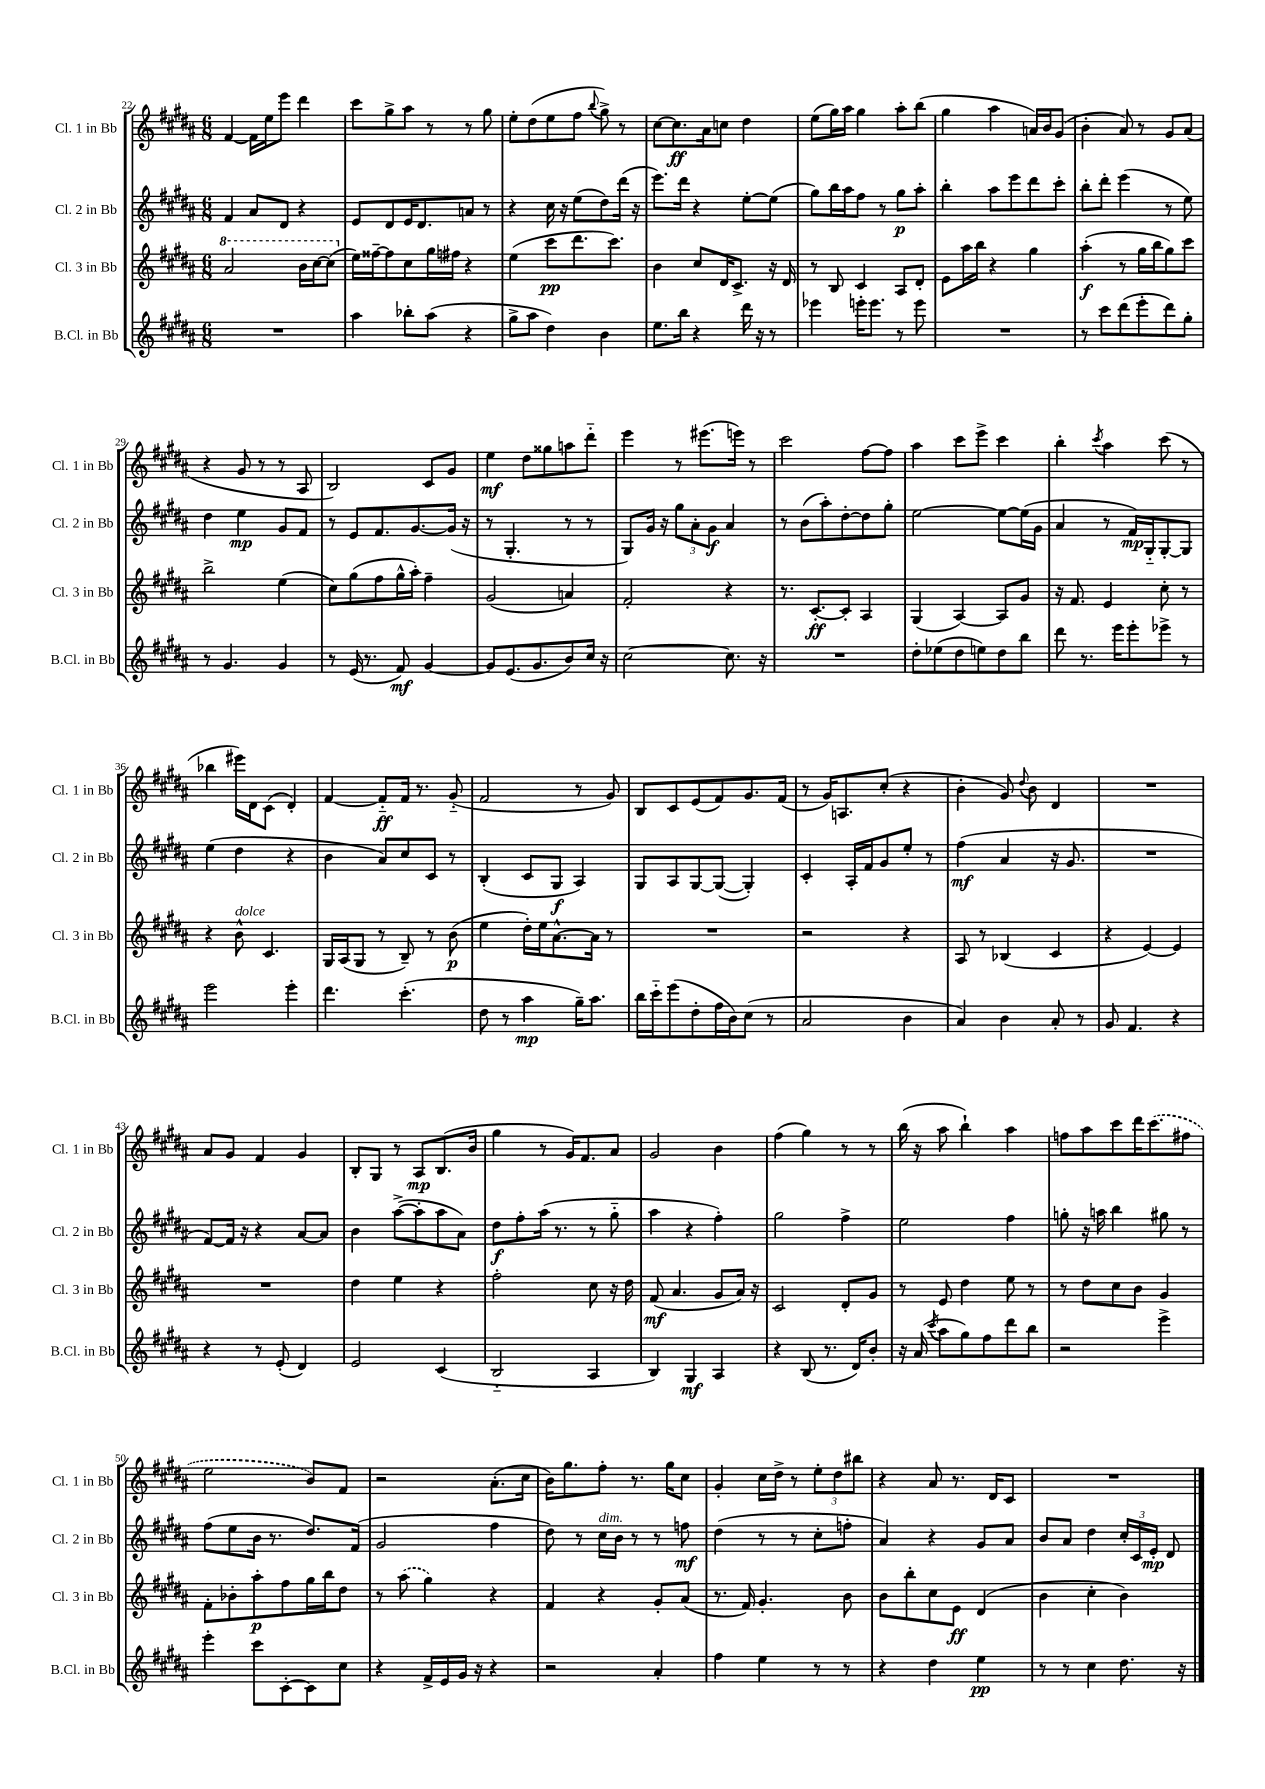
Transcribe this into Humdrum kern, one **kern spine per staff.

**kern	**dynam	**kern	**dynam	**kern	**dynam	**kern	**dynam
*part4	*part4	*part3	*part3	*part2	*part2	*part1	*part1
*staff4	*staff4	*staff3	*staff3	*staff2	*staff2	*staff1	*staff1
*I"B.Cl. in Bb	*	*I"Cl. 3 in Bb	*	*I"Cl. 2 in Bb	*	*I"Cl. 1 in Bb	*
*I'B.Cl. in Bb	*	*I'Cl. 3 in Bb	*	*I'Cl. 2 in Bb	*	*I'Cl. 1 in Bb	*
*clefG2	*	*clefG2	*	*clefG2	*	*clefG2	*
*k[f#c#g#d#a#]	*	*k[f#c#g#d#a#]	*	*k[f#c#g#d#a#]	*	*k[f#c#g#d#a#]	*
*M6/8	*	*M6/8	*	*M6/8	*	*M6/8	*
*	*	*8va	*	*	*	*	*
=22	=22	=22	=22	=22	=22	=22	=22
2.r	.	2aa#/	.	4f#/	.	[4f#/	.
.	.	.	.	8a#/L	.	16f#\LL]	.
.	.	.	.	.	.	16ee\J	.
.	.	.	.	8d#/J	.	8eee\J	.
.	.	16bb\LL	.	4r	.	4ddd#\	.
.	.	[16ccc#\J	.	.	.	.	.
.	.	(8ccc#\J]	.	.	.	.	.
=23	=23	=23	=23	=23	=23	=23	=23
*	*	*X8va	*	*	*	*	*
4aa#\	.	16ee\LL)	.	8e/L	.	8ccc#\L	.
.	.	[16ff##X~\J	.	.	.	.	.
.	.	8ff##\]	.	8d#/	.	8gg#^\	.
8bb-X'\L	.	8cc#\	.	16e/K	.	8aa#\J	.
.	.	.	.	8.d#/	.	.	.
(8aa#\J	.	16gg#\L	.	.	.	8r	.
.	.	16ff#X\JJ	.	.	.	.	.
4r	.	4r	.	8an/J	.	8r	.
.	.	.	.	8r	.	8gg#\	.
=24	=24	=24	=24	=24	=24	=24	=24
8gg#^\L	.	(4ee\	.	4r	.	8ee'\L	.
8aa#\J	.	.	.	.	.	(8dd#\	.
4dd#\)	.	8ccc#\L	pp	16cc#\	.	8ee\	.
.	.	.	.	16r	.	.	.
.	.	8.ddd#\	.	(8ee\L	.	8ff#\J	.
.	.	.	.	.	.	8qqbb/	.
4b\	.	.	.	8dd#\)	.	8gg#^\)	.
.	.	8.ccc#\J)	.	.	.	.	.
.	.	.	.	(16ddd#\Jk	.	8r	.
.	.	.	.	16r	.	.	.
=25	=25	=25	=25	=25	=25	=25	=25
8.ee\L	.	4b\	.	8.eee\L)	.	[8cc#\L	.
.	.	.	.	.	.	8.cc#\]	ff
16bb\Jk	.	.	.	16ddd#\Jk	.	.	.
4r	.	8cc#/L	.	4r	.	.	.
.	.	.	.	.	.	16a#\k	.
.	.	16d#/K	.	.	.	8ccn\J	.
.	.	8.c#^/J	.	.	.	.	.
16ddd#\	.	.	.	[8ee'\L	.	4dd#\	.
16r	.	.	.	.	.	.	.
8r	.	16r	.	(8ee\J]	.	.	.
.	.	16d#/	.	.	.	.	.
=26	=26	=26	=26	=26	=26	=26	=26
4eee-X\	.	8r	.	8gg#\L)	.	(8ee\L	.
.	.	8B/	.	16bb\L	.	16gg#\L)	.
.	.	.	.	16aa#\J	.	16aa#\JJ	.
16eeen'\KL	.	4c#/	.	8ff#\J	.	4gg#\	.
8.eee\J	.	.	.	.	.	.	.
.	.	.	.	8r	.	.	.
8r	.	8A#/L	.	8gg#\L	p	8aa#'\L	.
8eee\	.	8d#'/J	.	8aa#'\J	.	(8bb\J	.
=27	=27	=27	=27	=27	=27	=27	=27
2.r	.	8e\L	.	4bb'\	.	4gg#\	.
.	.	16aa#\L	.	.	.	.	.
.	.	16bb\JJ	.	.	.	.	.
.	.	4r	.	8aa#\L	.	4aa#\	.
.	.	.	.	8eee\	.	.	.
.	.	4gg#\	.	8ddd#\	.	16an/LL)	.
.	.	.	.	.	.	16b/J	.
.	.	.	.	8ccc#'\J	.	(8g#/J	.
=28	=28	=28	=28	=28	=28	=28	=28
8r	.	(4aa#'\	f	8bb'\L	.	4b'\	.
8ccc#\L	.	.	.	8ddd#'\J	.	.	.
(8ddd#\	.	8r	.	(4eee\	.	8a#/)	.
8eee'\	.	16gg#\LL	.	.	.	8r	.
.	.	16bb\J	.	.	.	.	.
8ddd#\)	.	8gg#\)	.	8r	.	8g#/L	.
8gg#'\J	.	8ccc#\J	.	8ee\)	.	(8a#/J	.
!!LO:LB:g=z
=29	=29	=29	=29	=29	=29	=29	=29
8r	.	2bb^\	.	4dd#\	.	4r	.
4.g#/	.	.	.	.	.	.	.
.	.	.	.	4ee\	mp	8g#/	.
.	.	.	.	.	.	8r	.
4g#/	.	(4ee\	.	8g#/L	.	8r	.
.	.	.	.	8f#/J	.	8A#/	.
=30	=30	=30	=30	=30	=30	=30	=30
8r	.	8cc#\L)	.	8r	.	2B/)	.
(16e/	.	(8gg#\	.	8e/L	.	.	.
8.r	.	.	.	.	.	.	.
.	.	8ff#\	.	8.f#/	.	.	.
8f#/)	mf	16gg#^^\L	.	.	.	.	.
.	.	16aa#'\JJ)	.	[8.g#/	.	.	.
[4g#/	.	4ff#~\	.	.	.	8c#/L	.
.	.	.	.	(16g#/Jk]	.	8g#/J	.
.	.	.	.	16r	.	.	.
=31	=31	=31	=31	=31	=31	=31	=31
8g#/L]	.	(2g#/	.	8r	.	4ee\	mf
(8.e/	.	.	.	4.G#'/	.	.	.
.	.	.	.	.	.	8dd#\L	.
8.g#/	.	.	.	.	.	.	.
.	.	.	.	.	.	8gg##X\	.
8b/)	.	4an/)	.	8r	.	8aan\	.
16cc#/Jk	.	.	.	8r	.	8ddd#\J	.
16r	.	.	.	.	.	.	.
=32	=32	=32	=32	=32	=32	=32	=32
[2cc#\	.	2f#'/	.	8G#/L)	.	4eee\	.
.	.	.	.	16g#/Jk	.	.	.
.	.	.	.	16r	.	.	.
.	.	.	.	12gg#\L	.	8r	.
.	.	.	.	12a#'\	.	.	.
.	.	.	.	.	.	(8.eee#X\L	.
.	.	.	.	12g#\J	f	.	.
8.cc#\]	.	4r	.	4a#/	.	.	.
.	.	.	.	.	.	16eeen\Jk)	.
.	.	.	.	.	.	8r	.
16r	.	.	.	.	.	.	.
=33	=33	=33	=33	=33	=33	=33	=33
2.r	.	8.r	.	8r	.	2ccc#\	.
.	.	.	.	(8b\L	.	.	.
.	.	[8.c#'/L	ff	.	.	.	.
.	.	.	.	8aa#'\)	.	.	.
.	.	8c#'/J]	.	[8dd#'\	.	.	.
.	.	4A#/	.	8dd#\]	.	[8ff#\L	.
.	.	.	.	8gg#'\J	.	8ff#\J]	.
=34	=34	=34	=34	=34	=34	=34	=34
8dd#'\L	.	(4G#/	.	[2ee\	.	4aa#\	.
(8ee-X\	.	.	.	.	.	.	.
8dd#\	.	[4A#/)	.	.	.	8ccc#\L	.
8een\)	.	.	.	.	.	8eee^\J	.
8dd#\	.	8A#/L]	.	8ee\L_	.	4ccc#\	.
8bb\J	.	8g#/J	.	(16ee\L]	.	.	.
.	.	.	.	16g#\JJ	.	.	.
=35	=35	=35	=35	=35	=35	=35	=35
8ddd#\	.	16r	.	4a#/	.	4bb'\	.
.	.	8.f#/	.	.	.	.	.
8.r	.	.	.	.	.	.	.
.	.	.	.	.	.	8qccc#/	.
.	.	4e/	.	8r	.	4aa#\	.
16eee\KL	.	.	.	.	.	.	.
8eee'\	.	.	.	16f#/LL)	mp	.	.
.	.	.	.	16G#/J	.	.	.
8eee-X^\J	.	8cc#'\	.	[8G#'/	.	(8ccc#\	.
8r	.	8r	.	8G#/J]	.	8r	.
!!LO:LB:g=z
=36	=36	=36	=36	=36	=36	=36	=36
2eee\	.	4r	.	(4ee\	.	4bb-X\	.
!	!	!LO:TX:a:i:t=dolce	!	!	!	!	!
.	.	8b^^\	.	4dd#\	.	16eee#X\LL)	.
.	.	.	.	.	.	16d#\J	.
.	.	4.c#/	.	.	.	(8c#\J	.
4eee'\	.	.	.	4r	.	4d#'/)	.
=37	=37	=37	=37	=37	=37	=37	=37
4.ddd#\	.	16G#/LL	.	4b\	.	[4f#/	.
.	.	(16A#/J	.	.	.	.	.
.	.	8G#/J	.	.	.	.	.
.	.	8r	.	8a#/L)	.	8f#/L]	ff
(4.ccc#'\	.	8B~/)	.	8cc#/	.	16f#/Jk	.
.	.	.	.	.	.	8.r	.
.	.	8r	.	8c#/J	.	.	.
.	.	(8b\	p	8r	.	(8g#/	.
=38	=38	=38	=38	=38	=38	=38	=38
8dd#\	.	4ee\	.	(4B'/	.	2f#/	.
8r	.	.	.	.	.	.	.
4aa#\	mp	16dd#'\LL)	.	8c#/L	.	.	.
.	.	16ee\J	.	.	.	.	.
.	.	[8.a#^^\	.	8G#/J	f	.	.
16gg#~\KL)	.	.	.	4A#/)	.	8r	.
8.aa#\J	.	16a#\Jk]	.	.	.	.	.
.	.	8r	.	.	.	8g#/)	.
=39	=39	=39	=39	=39	=39	=39	=39
16bb\LL	.	2.r	.	8G#/L	.	8B/L	.
16ccc#\J	.	.	.	.	.	.	.
(8eee\	.	.	.	8A#/	.	8c#/	.
8dd#'\	.	.	.	[8G#/	.	(8e/	.
16ff#\L	.	.	.	(8G#/J_	.	8f#/)	.
16b\J)	.	.	.	.	.	.	.
(8cc#\J	.	.	.	4G#'/])	.	8.g#/	.
8r	.	.	.	.	.	.	.
.	.	.	.	.	.	(16f#/Jk	.
=40	=40	=40	=40	=40	=40	=40	=40
2a#/	.	2r	.	4c#'/	.	8r	.
.	.	.	.	.	.	16g#/KL)	.
.	.	.	.	.	.	8.An/	.
.	.	.	.	16A#'/LL	.	.	.
.	.	.	.	16f#/J	.	.	.
.	.	.	.	8g#/	.	(8cc#'/J	.
4b\	.	4r	.	8ee'/J	.	4r	.
.	.	.	.	8r	.	.	.
=41	=41	=41	=41	=41	=41	=41	=41
4a#/)	.	8A#/	.	(4ff#\	mf	4b'\	.
.	.	8r	.	.	.	.	.
4b\	.	(4B-X/	.	4a#/	.	8g#/)	.
.	.	.	.	.	.	8qqdd#/	.
.	.	.	.	.	.	8b\	.
8a#'/	.	4c#/	.	16r	.	4d#/	.
.	.	.	.	8.g#/	.	.	.
8r	.	.	.	.	.	.	.
=42	=42	=42	=42	=42	=42	=42	=42
8g#/	.	4r	.	2.r	.	2.r	.
4.f#/	.	.	.	.	.	.	.
.	.	[4e/)	.	.	.	.	.
4r	.	4e/]	.	.	.	.	.
!!LO:LB:g=z
=43	=43	=43	=43	=43	=43	=43	=43
4r	.	2.r	.	[8f#/L)	.	8a#/L	.
.	.	.	.	16f#/Jk]	.	8g#/J	.
.	.	.	.	16r	.	.	.
8r	.	.	.	4r	.	4f#/	.
(8e'/	.	.	.	.	.	.	.
4d#/)	.	.	.	[8a#/L	.	4g#/	.
.	.	.	.	8a#/J]	.	.	.
=44	=44	=44	=44	=44	=44	=44	=44
2e/	.	4dd#\	.	4b\	.	8B'/L	.
.	.	.	.	.	.	8G#/J	.
.	.	4ee\	.	([8aa#^\L	.	8r	.
.	.	.	.	8aa#'\]	.	8A#/L	mp
(4c#/	.	4r	.	8aa#\	.	(8.B/	.
.	.	.	.	8a#\J)	.	.	.
.	.	.	.	.	.	16b/Jk	.
=45	=45	=45	=45	=45	=45	=45	=45
2B/	.	2ff#'\	.	8dd#\L	f	4gg#\	.
.	.	.	.	8ff#'\	.	.	.
.	.	.	.	(16aa#\Jk	.	8r	.
.	.	.	.	8.r	.	.	.
.	.	.	.	.	.	16g#/KL)	.
.	.	.	.	.	.	8.f#/	.
4A#/	.	8cc#\	.	8r	.	.	.
.	.	16r	.	8gg#\	.	8a#/J	.
.	.	16dd#\	.	.	.	.	.
=46	=46	=46	=46	=46	=46	=46	=46
4B/)	.	(8f#/	mf	4aa#\	.	2g#/	.
.	.	4.a#/	.	.	.	.	.
4G#/	mf	.	.	4r	.	.	.
4A#/	.	8g#/L	.	4ff#'\)	.	4b\	.
.	.	16a#/Jk)	.	.	.	.	.
.	.	16r	.	.	.	.	.
=47	=47	=47	=47	=47	=47	=47	=47
4r	.	2c#/	.	2gg#\	.	(4ff#\	.
(8B/	.	.	.	.	.	4gg#\)	.
8.r	.	.	.	.	.	.	.
.	.	8d#'/L	.	4ff#^\	.	8r	.
16d#/KL)	.	.	.	.	.	.	.
8b'/J	.	8g#/J	.	.	.	8r	.
=48	=48	=48	=48	=48	=48	=48	=48
16r	.	8r	.	2ee\	.	(16bb\	.
(16a#/	.	.	.	.	.	16r	.
8qccc#/	.	.	.	.	.	.	.
8aa#\L	.	8e/	.	.	.	8aa#\	.
8gg#\)	.	4dd#\	.	.	.	4bb`\)	.
8ff#\	.	.	.	.	.	.	.
8ddd#\	.	8ee\	.	4ff#\	.	4aa#\	.
8bb\J	.	8r	.	.	.	.	.
=49	=49	=49	=49	=49	=49	=49	=49
2r	.	8r	.	8ggn'\	.	8ffn\L	.
.	.	8dd#\L	.	16r	.	8aa#\	.
.	.	.	.	16aan\	.	.	.
.	.	8cc#\	.	4bb\	.	8ccc#\	.
.	.	8b\J	.	.	.	16ddd#\K	.
.	.	.	.	.	.	(8.ccc#\	.
4eee^\	.	4g#/	.	8gg#X\	.	.	.
.	.	.	.	8r	.	8ff#X\J	.
!!LO:LB:g=z
=50	=50	=50	=50	=50	=50	=50	=50
4eee'\	.	8f#'\L	.	(8ff#\L	.	2ee\	.
.	.	8b-X'\	.	8ee\	.	.	.
8ccc#\L	.	8aa#'\	p	16b\Jk	.	.	.
.	.	.	.	8.r	.	.	.
[8c#'\	.	8ff#\	.	.	.	.	.
8c#\]	.	16gg#\L	.	8.dd#/L)	.	8b/L)	.
.	.	16bb\J	.	.	.	.	.
8cc#\J	.	8dd#\J	.	.	.	8f#/J	.
.	.	.	.	(16f#/Jk	.	.	.
=51	=51	=51	=51	=51	=51	=51	=51
4r	.	8r	.	2g#/	.	2r	.
.	.	(8aa#\	.	.	.	.	.
16f#^/LL	.	4gg#\)	.	.	.	.	.
16e/	.	.	.	.	.	.	.
16g#/JJ	.	.	.	.	.	.	.
16r	.	.	.	.	.	.	.
4r	.	4r	.	4ff#\	.	(8.a#'\L	.
.	.	.	.	.	.	16cc#\Jk	.
=52	=52	=52	=52	=52	=52	=52	=52
2r	.	4f#/	.	8dd#\)	.	16b\KL)	.
.	.	.	.	.	.	8.gg#\	.
.	.	.	.	8r	.	.	.
!	!	!	!	!LO:TX:a:i:t=dim.	!	!	!
.	.	4r	.	16cc#\LL	.	8ff#'\J	.
.	.	.	.	16b\JJ	.	.	.
.	.	.	.	8r	.	8.r	.
4a#'/	.	8g#'/L	.	8r	.	.	.
.	.	.	.	.	.	16gg#\KL	.
.	.	(8a#/J	.	8ffn\	mf	8cc#\J	.
=53	=53	=53	=53	=53	=53	=53	=53
4ff#\	.	8.r	.	(4dd#\	.	4g#'/	.
.	.	16f#/)	.	.	.	.	.
4ee\	.	4.g#'/	.	8r	.	16cc#\LL	.
.	.	.	.	.	.	16dd#^\JJ	.
.	.	.	.	8r	.	8r	.
8r	.	.	.	8cc#'\L	.	12ee'\L	.
.	.	.	.	.	.	12dd#\	.
8r	.	8b\	.	8ffn'\J	.	.	.
.	.	.	.	.	.	12bb#X\J	.
=54	=54	=54	=54	=54	=54	=54	=54
4r	.	8b\L	.	4a#/)	.	4r	.
.	.	8bb'\	.	.	.	.	.
4dd#\	.	8cc#\	.	4r	.	8a#/	.
.	.	8e\J	ff	.	.	8.r	.
4ee\	pp	(4d#/	.	8g#/L	.	.	.
.	.	.	.	.	.	16d#/KL	.
.	.	.	.	8a#/J	.	8c#/J	.
=55	=55	=55	=55	=55	=55	=55	=55
8r	.	4b\	.	8b/L	.	2.r	.
8r	.	.	.	8a#/J	.	.	.
4cc#\	.	4cc#'\	.	4dd#\	.	.	.
8.dd#\	.	4b\)	.	24cc#'/LL	.	.	.
.	.	.	.	24c#/	.	.	.
.	.	.	.	24e'/JJ	mp	.	.
.	.	.	.	8d#/	.	.	.
16r	.	.	.	.	.	.	.
==	==	==	==	==	==	==	==
*-	*-	*-	*-	*-	*-	*-	*-
